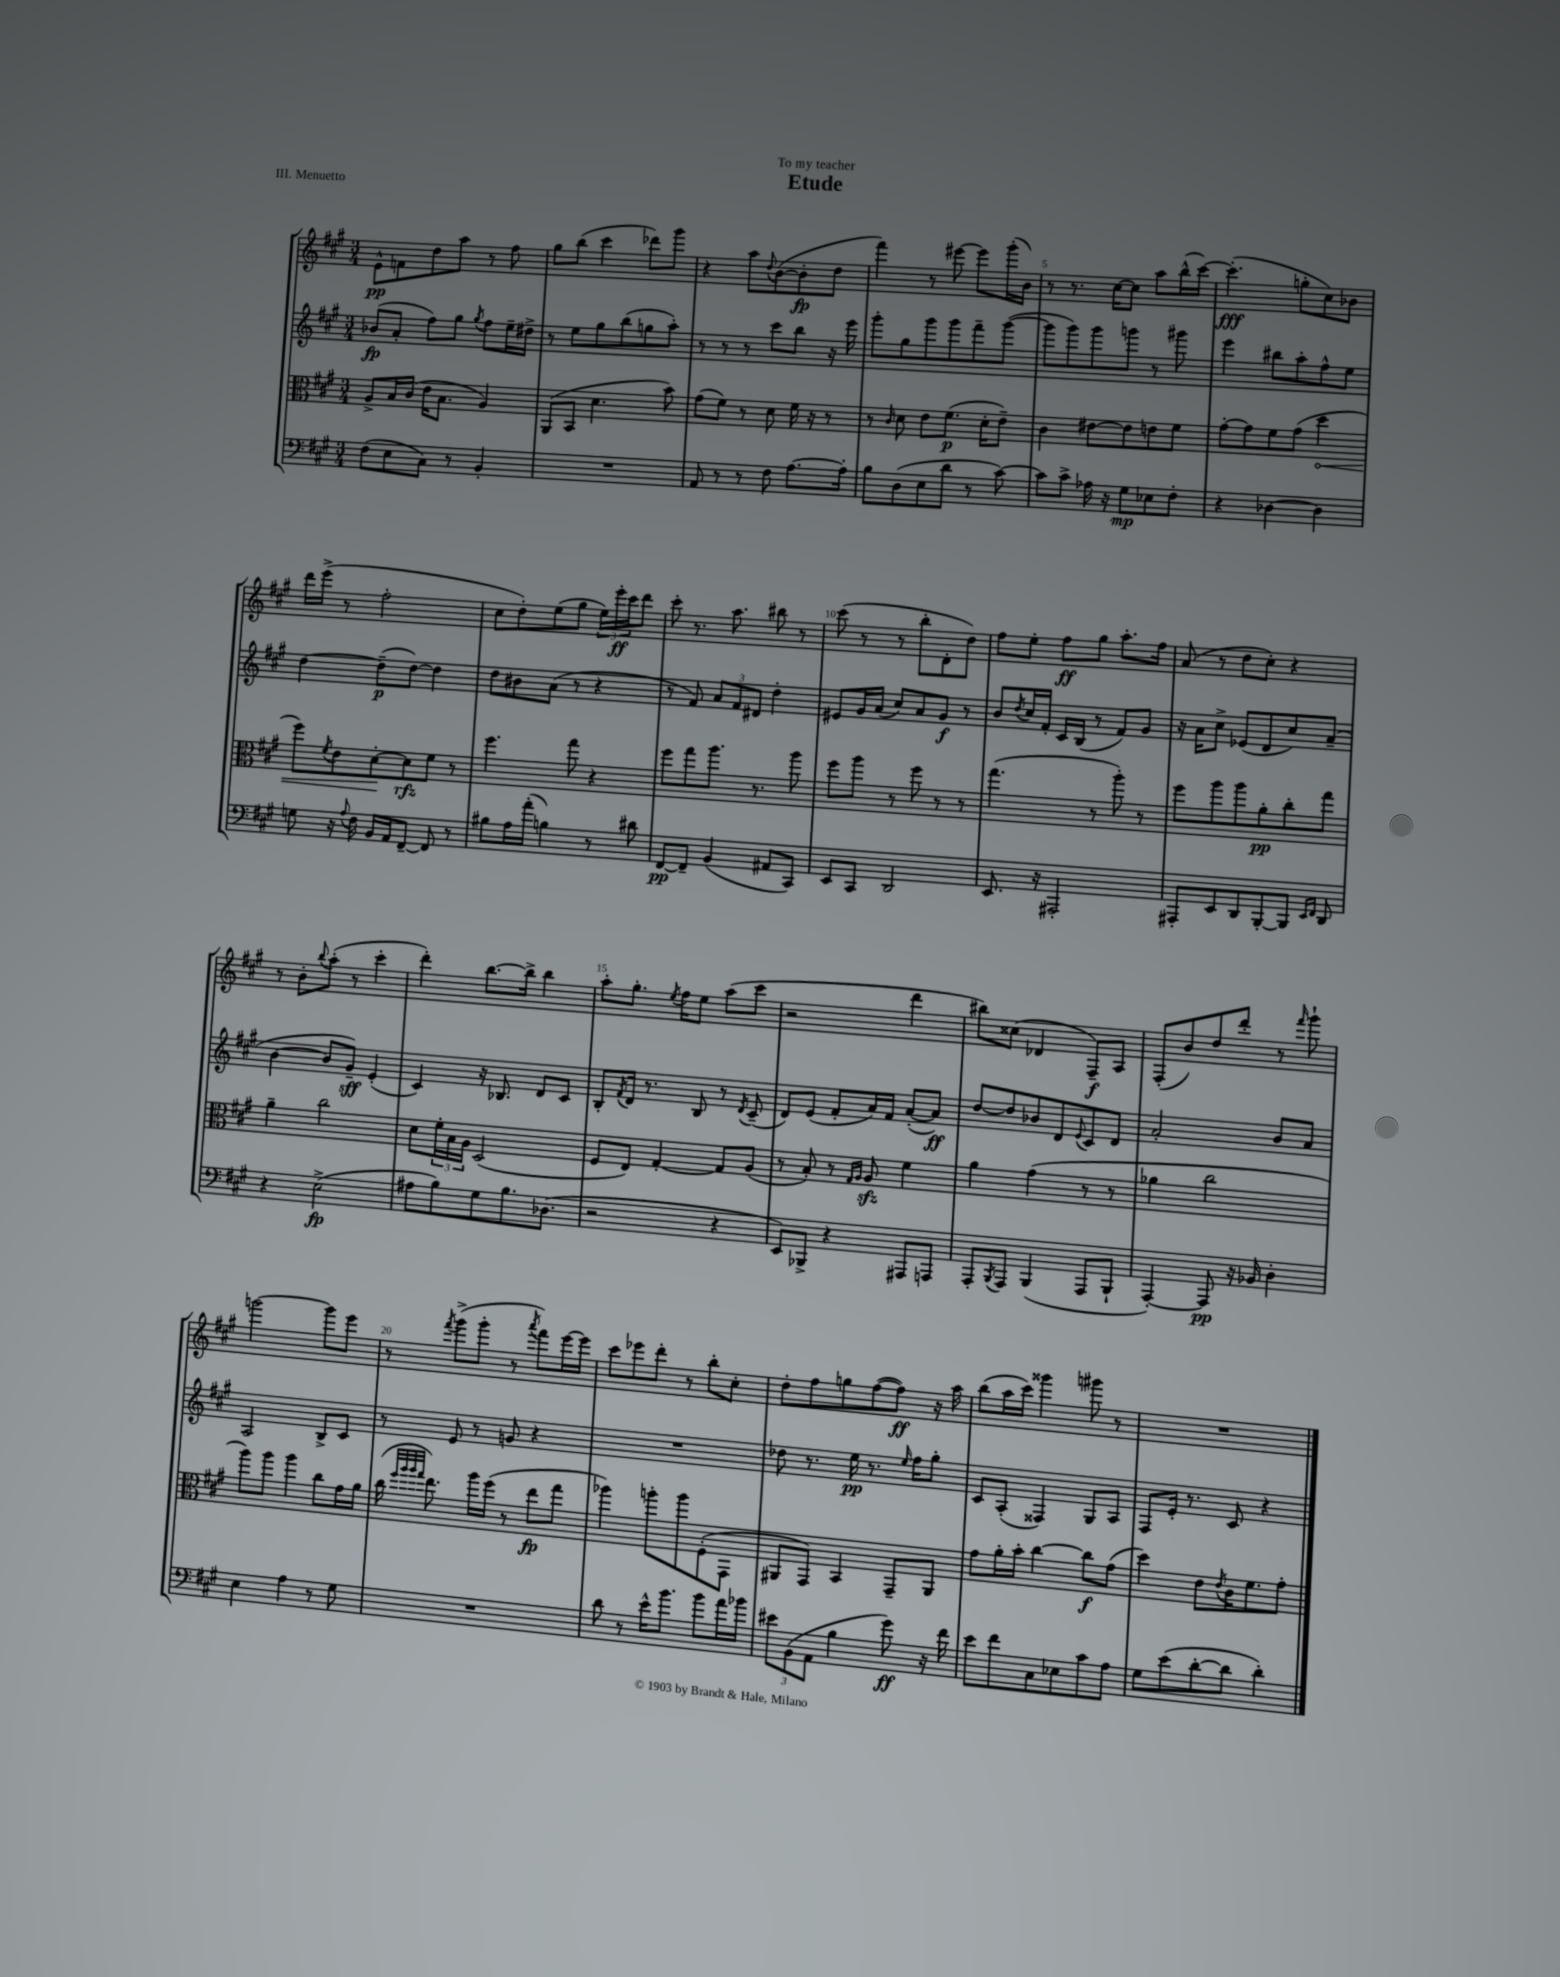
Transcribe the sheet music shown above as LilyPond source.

\header { title = "Etude" dedication = "To my teacher" piece = "III. Menuetto" }
<<
\new StaffGroup <<
\new Staff = "s0" {
    \clef treble \key a \major \numericTimeSignature \time 3/4
    e'8-^\pp f'8 d''8 a''8 r8 fis''8 |
    gis''8 b''8( cis'''4 des'''8) gis'''8 |
    r4 a''8 \appoggiatura { d''8 } b'8~( b'8-.\fp d''8 |
    fis'''4) r8 eis'''8~ eis'''8 gis'''16-.( b'16) |
    r8 r8. cis''16~ cis''8 a''8 b''16-^( cis'''16~) |
    cis'''4.-.\fff( g''8-. cis''8) bes'8 |
    d'''16 e'''16->( r8 fis''2-. |
    cis''8 d''8-.) e''8( gis''8 \tuplet 3/2 { e''16) e'''16-.\ff cis'''16 } d'''8 |
    cis'''8-. r8. a''8. bis''8 r8 |
    cis'''8( r8 r8 b''8-. d'8-. d''8) |
    fis''8 e''8-. fis''8\ff gis''8 a''8.-. fis''16 |
    a'8( r8 d''8 cis''8-.) r4 |
    r8 b'8-. \appoggiatura { b''8 } a''8-.( r8 cis'''4-. |
    d'''4-.) b''8.~ b''16-> b''4 |
    a''8-. gis''8.-. \acciaccatura { e''8 } fis''16 e''8 a''8( cis'''8 |
    r2 d'''4 |
    bis''8) cisis''8( des'4 fis8--\f) a8 |
    fis8-.( b'8) d''8 d'''8-. r8 \grace { fis'''16 } gis'''8-! |
    g'''2~ g'''8 e'''8 |
    r8 \acciaccatura { fis'''8 } gis'''8->( gis'''8-. r8 \acciaccatura { a'''8 } fis'''8) e'''16~ e'''16 |
    cis'''8 ees'''8 d'''8-. r8 b''8-. cis''8-. |
    d''8-. fis''8 g''8 fis''8~( fis''8\ff) r16 a''16 |
    b''8( a''16 cis'''16) gisis'''4 gis'''8 r8 |
    R2. \bar "|." |
}
\new Staff = "s1" {
    \clef treble \key a \major \numericTimeSignature \time 3/4
    bes'8\fp( a'8-. fis''8) gis''8 \acciaccatura { gis''8 } fis''8 e''16-- dis''16-> |
    r8 e''8 gis''8 b''8( g''8 a''8-.) |
    r8 r8 r8 cis'''8 b''8 r16 e'''16 |
    gis'''8-. gis''8 gis'''8 gis'''8 fis'''8-- gis'''8~( |
    gis'''8 gis'''8) gis'''8 g'''8 r8 gis'''8 |
    e'''4 bis''8 a''8-. fis''8-^ e''8 |
    d''4~ d''8--\p( d''8~) d''4 |
    d''8 bis'8 a'8( r8 r4 |
    r8 fis'8) \tuplet 3/2 { a'8 fis'8 dis'8 } d''4-. |
    eis'8 gis'16 a'16( cis''8) a'8 gis'8\f r8 |
    b'8 \acciaccatura { d''8 } cis''16 fis'16-. cis'16 b16( r8 fis'8) gis'8 |
    r16 a'16 cis''8-> ees'8( d'8 cis''8) a'8--( |
    b'4~ b'8 gis'8--\sff) e'4-.( |
    cis'4) r16 bes8. d'8 cis'8 |
    b8-. \acciaccatura { fis'8 } d'16 r8. b8 r8 \acciaccatura { d'8 } cis'8--( |
    d'8) e'8( fis'8-. a'16) fis'16 a'8~-.( a'8\ff) |
    d''8~ d''8 bes'8 d'8 \appoggiatura { e'8 } cis'8 d'8 |
    a'2-. b'8 a'8 |
    a2 b8-> cis'8 |
    r8 e'8 r8 g'8 r4 |
    R2. |
    des''8 r8. e''16\pp r8. \grace { e''16 } fis''16 gis''8-. |
    cis'8 a8-.( fisis4) gis8 a8 |
    fis8 e'16-. r8. cis'8 r4 \bar "|." |
}
\new Staff = "s2" {
    \clef alto \key a \major \numericTimeSignature \time 3/4
    a8-> b16 cis'16( e'16 b8. a4) |
    a,8( b,8 d'4. b'8) |
    gis'8( fis'8) r8 d'8 fis'16 r16 r8 |
    r8 \grace { cis'16 } d'8 e'8 fis'8.\p( d'16-. e'8--) |
    cis'4 eis'8~ eis'8 e'8 fis'8 |
    gis'8~-. gis'8 fis'8 gis'8( \once \override Hairpin.circled-tip = ##t d''4\< |
    fis''8) \acciaccatura { fis'8 } e'8 d'8~-.\! d'8\rfz fis'8 r8 |
    fis''4. gis''8 r4 |
    fis''8 gis''8 a''8. r8. a''8 |
    fis''8 a''8 r8 fis''8 r8 r8 |
    gis''4.( r8 a''8-.) r8 |
    fis''8 a''8 a''8 a'8-.\pp cis''8-. gis''8 |
    a'4-- cis''2 |
    d'8 \tuplet 3/2 { fis'16-. b16 a16 } d2( |
    fis8 e8) gis4~-. gis8 a8( |
    r8 b8-.) r8 \grace { gis16 a16 } a8\sfz fis'4 |
    a'4 gis'4( r8 r8 |
    aes'4 cis''2 |
    a''8) a''8 a''4 cis''8 gis'16 a'16 |
    cis''16( \grace { fis''32 a''32 a''32 gis''32 } e''8.) a''16 fis''16( r8 e''8\fp gis''8 |
    aes''4) a''8-. a''8 fis8-.( gis,8 |
    ais,8 gis,8) b,4 gis,8-- ais,8 |
    gis'8 a'16-. b'16-. cis''4~ cis''8\f gis'8( |
    d''4) e'8 \acciaccatura { e'8 } cis'16 fis'8. gis'8-. \bar "|." |
}
\new Staff = "s3" {
    \clef bass \key a \major \numericTimeSignature \time 3/4
    fis8( e8 cis8) r8 b,4-. |
    R2. |
    a,8 r8 r8 fis8 a8.~ a16-. |
    b8 d8( e8 d'8 r8 cis'8~) |
    cis'8 cis'8-> aes16 r16 gis8\mp ees8 fis8-. |
    r4 des4~ des4 |
    g8 r16 \appoggiatura { a8 } fis16 b,16 a,16 fis,8~-- fis,8 r8 |
    bis8 a16 a'16-.( b4) r8 dis'8 |
    fis,8~\pp fis,8-- b,4( ais,8 cis,8) |
    e,8 cis,8 d,2 |
    e,8. r16 ais,,2-. |
    ais,,8-. e,8 d,8 b,,8~-. b,,8 \grace { e,16 fis,16 } d,8 |
    r4 e2->\fp( |
    ais8 b8) gis8 b8. des8.( |
    r2 r4 |
    e,8) bes,,8-> r4 ais,,8 a,,8 |
    a,,8-. \acciaccatura { b,,8 } a,,8 b,,4( a,,8 b,,8-! |
    a,,4~-.) a,,8\pp r16 bes,16 d4-. |
    e4 a4 r8 gis8 |
    R2. |
    d'8 r8 e'16-^ b'8. b'8 a'16 bes'16 |
    \tuplet 3/2 { eis'8 b,8( a,8 } b4 gis'8\ff) r16 fis'16 |
    e'8 fis'8 cis8 ees8 cis'8 a8 |
    gis8 e'8( d'8~-. d'8 d'4-.) \bar "|." |
}
>>
>>
\layout { \context { \Score \override BarNumber.break-visibility = ##(#f #t #t) barNumberVisibility = #(every-nth-bar-number-visible 5) } }
